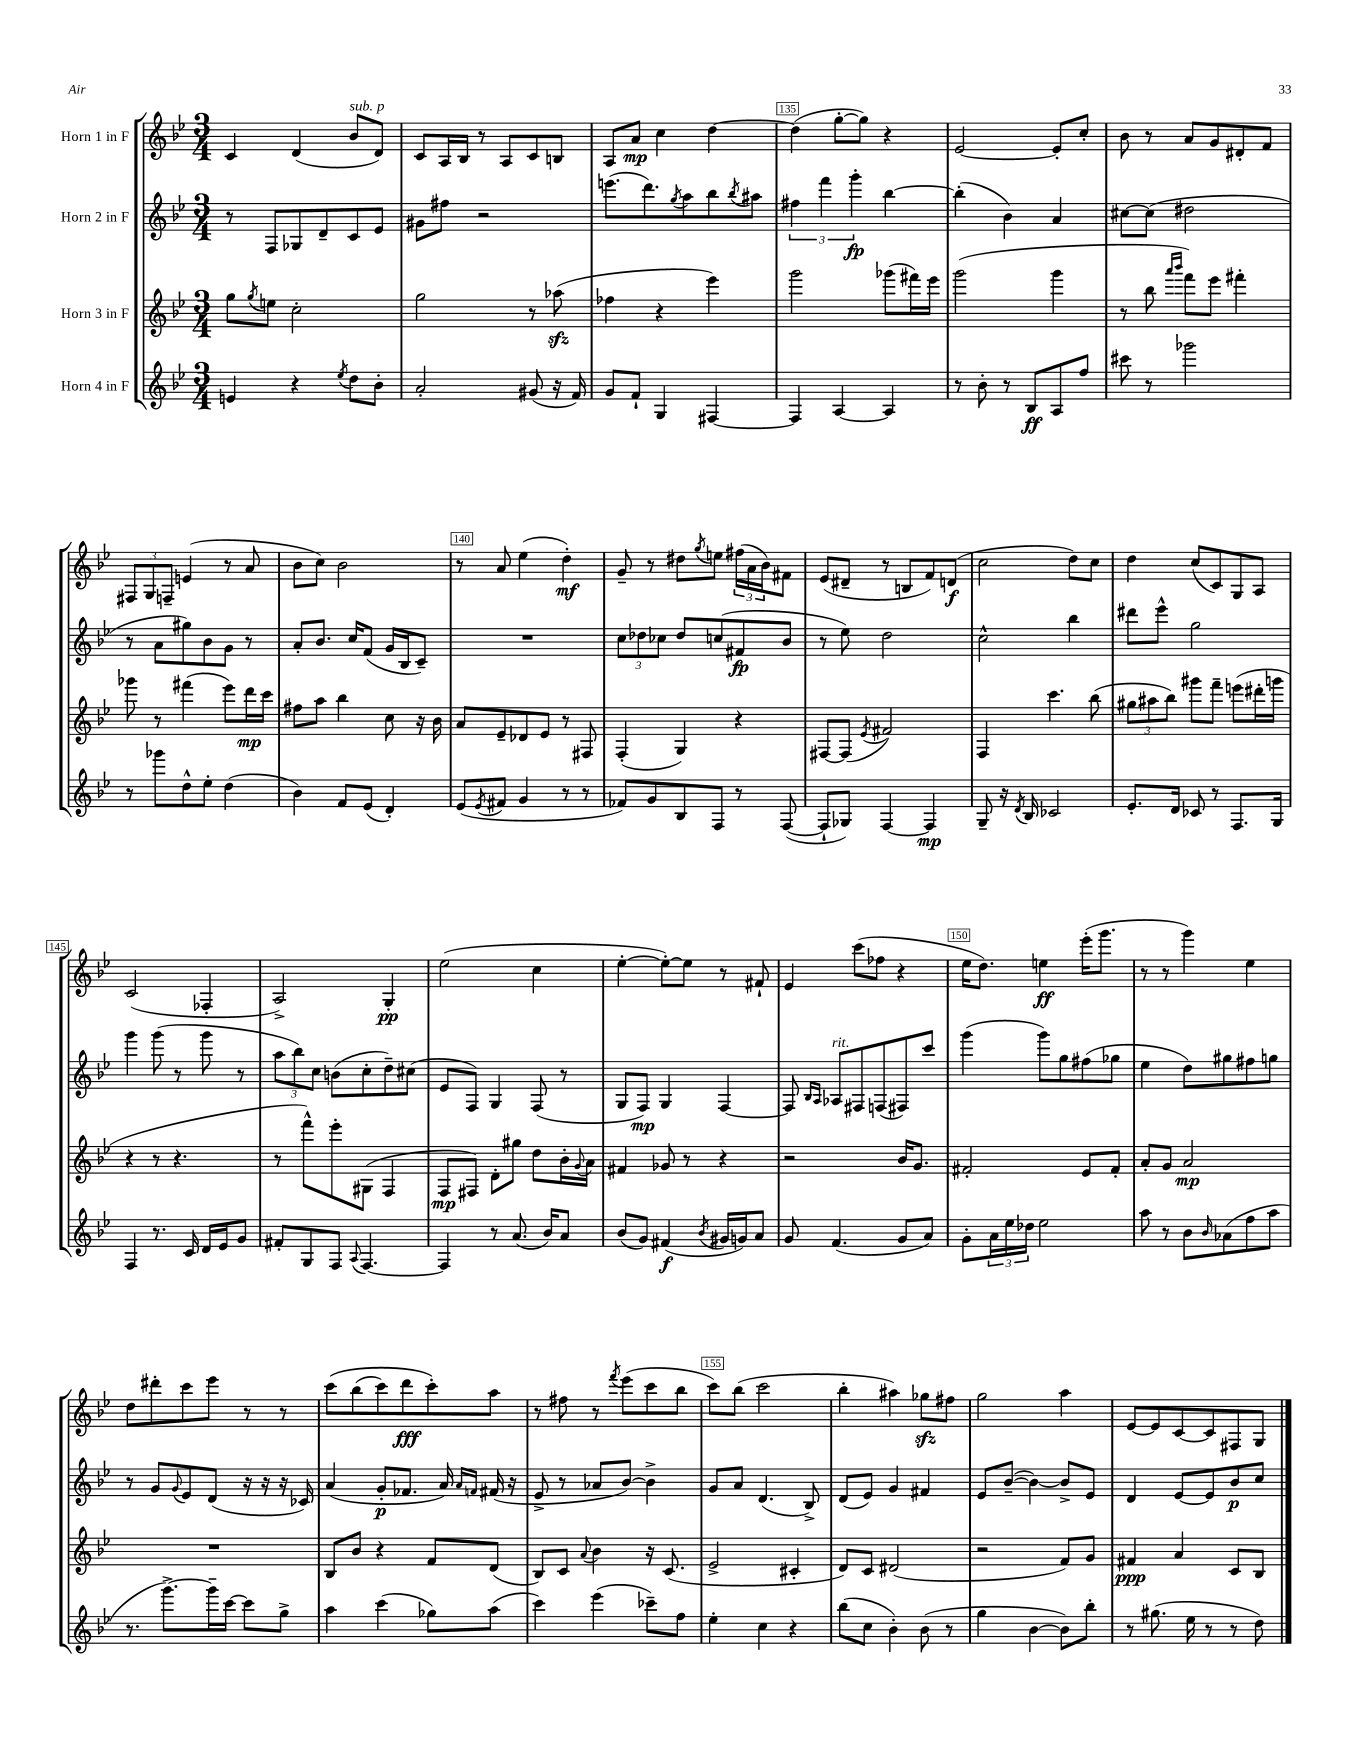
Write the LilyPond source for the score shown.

<<
\new StaffGroup <<
\new Staff = "s0" \with { instrumentName = "Horn 1 in F" } {
    \clef treble \key bes \major \numericTimeSignature \time 3/4
    c'4 d'4( bes'8^\markup { \italic "sub. p" } d'8) |
    c'8 a16 bes16 r8 a8 c'8 b8 |
    a8 a'8\mp c''4 d''4~ |
    d''4( g''8~-. g''8) r4 |
    ees'2~ ees'8-. c''8-. |
    bes'8 r8 a'8 g'8 dis'8-. f'8 |
    \tuplet 3/2 { fis8 g8 f8-- } e'4( r8 a'8 |
    bes'8 c''8) bes'2 |
    r8 a'8 ees''4( d''4-.\mf) |
    g'8-- r8 dis''8 \acciaccatura { g''8 } e''8 \tuplet 3/2 { fis''16( a'16 bes'16) } fis'8 |
    ees'8( dis'8-- r8 b8 f'8) d'8\f( |
    c''2 d''8) c''8 |
    d''4 c''8( c'8) g8 a8 |
    c'2( fes4-. |
    a2->) g4-.\pp |
    ees''2( c''4 |
    ees''4~-. ees''8~-.) ees''8 r8 fis'8-! |
    ees'4 c'''8( fes''8 r4 |
    ees''16 d''8.) e''4\ff ees'''16-.( g'''8. |
    r8 r8 g'''4) ees''4 |
    d''8 dis'''8-. c'''8 ees'''8 r8 r8 |
    c'''8\( bes''8( c'''8) d'''8\fff c'''8-.\) a''8 |
    r8 fis''8 r8 \acciaccatura { f'''8 } ees'''8( c'''8 bes''8 |
    c'''8) bes''8( c'''2 |
    bes''4-. ais''4) ges''8\sfz fis''8 |
    g''2 a''4 |
    ees'8~ ees'8 c'8~ c'8 fis8 g8 \bar "|." |
}
\new Staff = "s1" \with { instrumentName = "Horn 2 in F" } {
    \clef treble \key bes \major \numericTimeSignature \time 3/4
    r8 f8 ges8 d'8-- c'8 ees'8 |
    gis'8 fis''8 r2 |
    e'''8.( d'''8.) \acciaccatura { g''8 } a''8 bes''8 \acciaccatura { bes''8 } ais''8 |
    \tuplet 3/2 { fis''4 f'''4 g'''4-.\fp } bes''4~ |
    bes''4-.( bes'4) a'4 |
    cis''8~ cis''8( dis''2 |
    r8 a'8 gis''8) bes'8 g'8 r8 |
    a'8-. bes'8. c''16 f'8( g'16 bes16 c'8--) |
    R2. |
    \tuplet 3/2 { c''8 des''8 ces''8 } des''8 c''8( fis'8\fp bes'8 |
    r8 ees''8) d''2 |
    c''2-^ bes''4 |
    dis'''8 ees'''8-^ g''2 |
    g'''4 g'''8( r8 g'''8 r8 |
    \tuplet 3/2 { a''8 bes''8) c''8 } b'8( c''8-. d''8--) cis''8( |
    ees'8 f8) g4 f8( r8 |
    g8 f8\mp) g4 f4~ |
    f8 \grace { bes16 a16 } aes8^\markup { \italic "rit." } fis8 f8( fis8) c'''8 |
    g'''4( g'''8) g''8 fis''8( ges''8 |
    ees''4 d''8) gis''8 fis''8 g''8 |
    r8 g'8 \appoggiatura { g'8 } ees'8 d'8( r16 r16 r16 ces'16) |
    a'4( g'8-.\p fes'8. a'16) \grace { a'16 f'16 } fis'16( r16 |
    ees'8-> r8 aes'8 bes'8~) bes'4-> |
    g'8 a'8 d'4.( bes8->) |
    d'8( ees'8) g'4 fis'4 |
    ees'8 bes'8~--( bes'4~) bes'8-> ees'8 |
    d'4 ees'8~ ees'8 bes'8\p c''8 \bar "|." |
}
\new Staff = "s2" \with { instrumentName = "Horn 3 in F" } {
    \clef treble \key bes \major \numericTimeSignature \time 3/4
    g''8 \acciaccatura { g''8 } e''8 c''2-. |
    g''2 r8 aes''8\sfz( |
    fes''4 r4 ees'''4) |
    g'''2 ges'''8( fis'''16) ees'''16 |
    g'''2( g'''4 |
    r8 bes''8 \grace { a'''16 bes'''16 } f'''8) ees'''8 fis'''4-. |
    ges'''8 r8 fis'''4( ees'''8) d'''16\mp c'''16 |
    fis''8 a''8 bes''4 c''8 r16 bes'16 |
    a'8 ees'8-- des'8 ees'8 r8 fis8 |
    f4-.( g4) r4 |
    fis8~ fis8( \acciaccatura { ees'8 } fis'2) |
    f4 c'''4. bes''8( |
    \tuplet 3/2 { gis''8 ais''8 bes''8) } gis'''8 f'''8-- e'''8( dis'''16-. g'''16 |
    r4 r8 r4. |
    r8 f'''8-^) ees'''8-. gis8( f4 |
    f8\mp fis8) d'8-. gis''8 d''8 bes'16-. \appoggiatura { g'8 } a'16 |
    fis'4 ges'8 r8 r4 |
    r2 bes'16 g'8. |
    fis'2-. ees'8 fis'8-. |
    a'8-. g'8 a'2\mp |
    R2. |
    bes8 bes'8 r4 f'8 d'8( |
    bes8) c'8 \appoggiatura { a'8 } bes'4 r16 c'8.( |
    ees'2-> cis'4-. |
    d'8) c'8 dis'2( |
    r2 f'8) g'8 |
    fis'4\ppp a'4 c'8 bes8 \bar "|." |
}
\new Staff = "s3" \with { instrumentName = "Horn 4 in F" } {
    \clef treble \key bes \major \numericTimeSignature \time 3/4
    e'4 r4 \acciaccatura { ees''8 } d''8 bes'8-. |
    a'2-. gis'8( r16 f'16) |
    g'8 f'8-! g4 fis4~ |
    fis4 a4~ a4 |
    r8 bes'8-. r8 bes8\ff a8 f''8 |
    cis'''8 r8 ges'''2 |
    r8 ges'''8 d''8-^ ees''8-. d''4( |
    bes'4) f'8 ees'8( d'4-.) |
    ees'8( \acciaccatura { ees'8 } fis'8 g'4 r8 r8 |
    fes'8) g'8 bes8 f8 r8 f8~( |
    f8-! ges8) f4~ f4\mp |
    g8-- r16 \acciaccatura { d'8 } bes16 ces'2 |
    ees'8.-. d'16 ces'8 r8 f8. g16 |
    f4 r8. c'16 d'16 ees'16 g'8 |
    fis'8-. g8 f8 \appoggiatura { a8 } f4.~ |
    f4 r8 a'8.( bes'16) a'8 |
    bes'8( g'8) fis'4\f( \acciaccatura { bes'8 } gis'16 g'16) a'8 |
    g'8 f'4.( g'8 a'8) |
    g'8-. \tuplet 3/2 { a'16 ees''16 des''16 } ees''2 |
    a''8 r8 bes'8 \grace { bes'16 } aes'8( f''8 a''8 |
    r8. g'''8.~->) g'''16-- c'''16~ c'''8 g''8-> |
    a''4 c'''4( ges''8) a''8( |
    c'''4) ees'''4( ces'''8--) f''8 |
    ees''4-. c''4 r4 |
    bes''8( c''8 bes'4-.) bes'8( r8 |
    g''4 bes'4~ bes'8) bes''8-. |
    r8 gis''8.( ees''16 r8 r8 d''8) \bar "|." |
}
>>
>>
\layout { \context { \Score currentBarNumber = #132 \override BarNumber.break-visibility = ##(#f #t #t) barNumberVisibility = #(every-nth-bar-number-visible 5) \override BarNumber.stencil = #(make-stencil-boxer 0.1 0.3 ly:text-interface::print) } }
